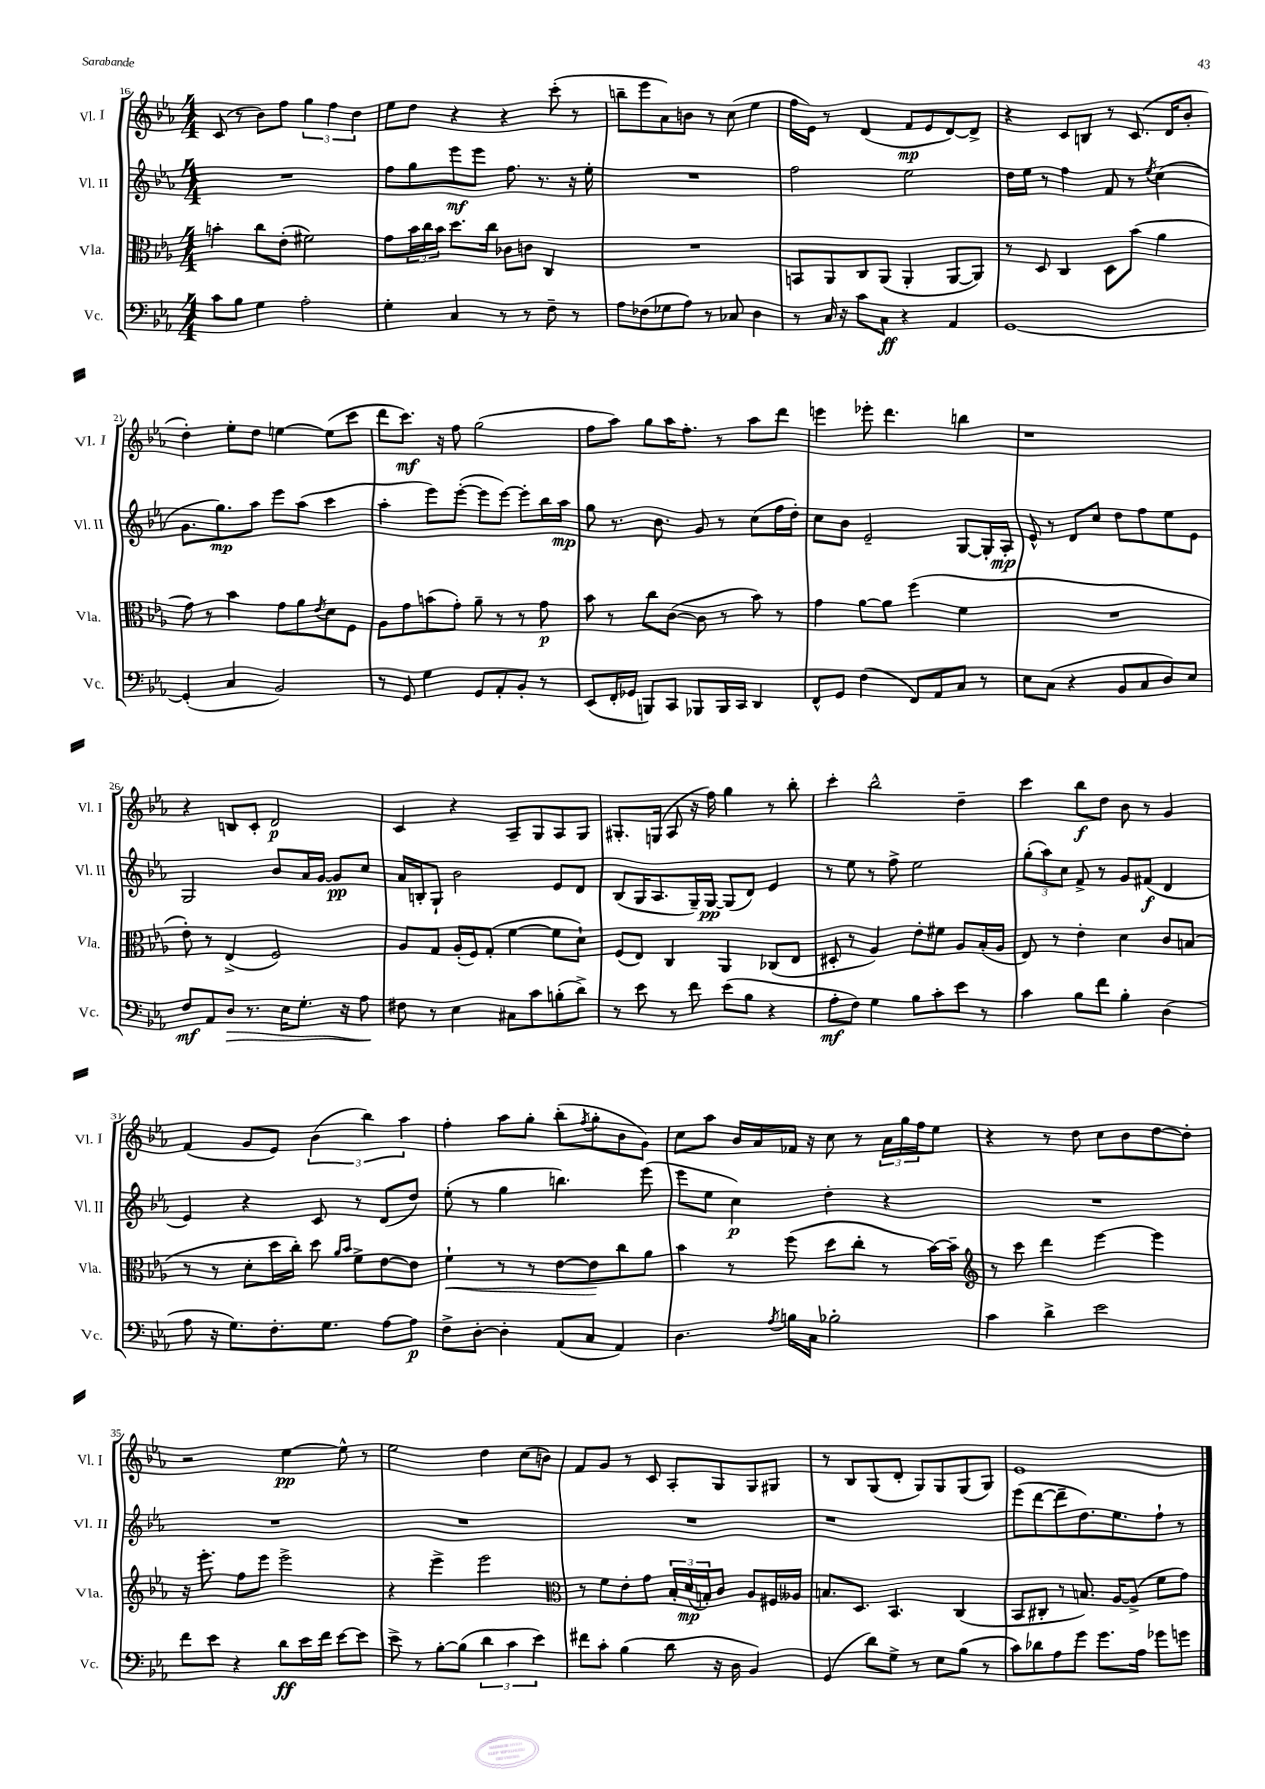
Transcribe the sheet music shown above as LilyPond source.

<<
\new StaffGroup <<
\new Staff = "s0" \with { instrumentName = "Vl. I" shortInstrumentName = "Vl. I" } {
    \clef treble \key ees \major \numericTimeSignature \time 4/4
    c'8( r8 bes'8) f''8 \tuplet 3/2 { g''4 f''4 d''4 } |
    ees''8 d''8 r4 r4 c'''8-.( r8 |
    b''8-- ees'''8 aes'8) b'8 r8 c''8( ees''4 |
    f''16 ees'16) r8 d'4( f'8\mp ees'8 d'8~) d'8-> |
    r4 c'8 b8 r8 c'8.( d'16 bes'8-. |
    d''4-.) ees''8-. d''8 e''4~ e''8( c'''8 |
    d'''8 c'''8.\mf) r16 f''8 g''2( |
    f''8 aes''8) g''8 aes''16 f''8.-. r8 aes''8 d'''8 |
    e'''4 ees'''8-. d'''4. b''4 |
    r1 |
    r4 b8 c'8-. d'2\p |
    c'4 r4 aes8-- g8 aes8 g8 |
    gis8.-. g16( aes8 r16 f''16) g''4 r8 bes''8-. |
    c'''4-. bes''2-^ d''4-- |
    c'''4 bes''8\f d''8 bes'8 r8 g'4 |
    f'4( g'8 ees'8) \tuplet 3/2 { bes'4( bes''4) aes''4 } |
    f''4-. aes''8 g''8-. bes''8-.( \acciaccatura { f''8 } g''8-. bes'8 g'8) |
    c''8 aes''8 bes'16 aes'16 fes'16 r16 c''8 r8 \tuplet 3/2 { aes'16 g''16 f''16 } ees''8 |
    r4 r8 d''8 c''8 bes'8 d''8~ d''8-. |
    r2 ees''4~\pp ees''8-^ r8 |
    ees''2 d''4 c''8( b'8) |
    f'8 g'8 r8 c'8 aes8-. g8 g8 gis8 |
    r8 bes8 g8( d'8-. g8) g8 g8( g8) |
    ees'1 \bar "|." |
}
\new Staff = "s1" \with { instrumentName = "Vl. II" shortInstrumentName = "Vl. II" } {
    \clef treble \key ees \major \numericTimeSignature \time 4/4
    R1 |
    f''8 g''8 ees'''8\mf ees'''8 f''8. r8. r16 ees''16-. |
    R1 |
    f''2 ees''2 |
    d''16 ees''16 r8 f''4 f'8 r8 \acciaccatura { ees''8 } c''4( |
    g'8. g''8.\mp) aes''8 ees'''8 aes''8( c'''4 |
    aes''4-. ees'''8) ees'''8~-.( ees'''8 ees'''8~) ees'''8-. bes''16 aes''16\mp |
    g''8 r8. bes'8. g'8 r8 c''8( f''16 d''16-.) |
    c''8 bes'8 ees'2-- g8~ g16-. aes16-.\mp |
    ees'8-^ r8 d'8 c''8 d''8 f''8 ees''8 ees'8 |
    g2 bes'8 aes'16 g'16~ g'8\pp c''8 |
    aes'16 b16-. g8-! bes'2 ees'8 d'8 |
    bes8( g16 aes8. g16--) g16~\pp g8( d'8) ees'4 |
    r8 ees''8 r8 f''8-> ees''2 |
    \tuplet 3/2 { g''8-.( aes''8) c''8 } f'8-> r8 g'8 fis'8\f( d'4 |
    ees'4) r4 c'8 r8 d'8( d''8) |
    ees''8-.( r8 g''4 b''4.) ees'''8( |
    ees'''8 ees''8 c''4\p) d''4-. r4 |
    R1 |
    R1 |
    R1 |
    R1 |
    r1 |
    ees'''8( d'''8~ d'''8-- d''8.) ees''8. f''8-! r8 \bar "|." |
}
\new Staff = "s2" \with { instrumentName = "Vla." shortInstrumentName = "Vla." } {
    \clef alto \key ees \major \numericTimeSignature \time 4/4
    b'4-. c''8 ees'8-.( fis'2) |
    g'8 \tuplet 3/2 { bes'16 c''16 bes'16 } d''8. c''16 ces'8 c'8 c4 |
    R1 |
    b,8 aes,8 c8 aes,8( aes,4-. aes,8~ aes,8) |
    r8 d8 c4 d8 bes'8( aes'4 |
    g'8) r8 bes'4 g'8 aes'8 \acciaccatura { ees'8 } d'8 f8 |
    aes8 g'8 b'8( g'8-.) aes'8-- r8 r8 g'8\p |
    bes'8 r8 c''8 c'8~( c'8 r8 bes'8) r8 |
    g'4 aes'8~ aes'8 f''4( f'4 |
    R1 |
    ees'8-.) r8 ees4->( f2) |
    aes8 g8 aes16-.( f16) g8-.( f'4~ f'8 d'8-!) |
    f8( ees8) c4 aes,4 ces8( ees8 |
    dis8-. r8 aes4) ees'8-. fis'8 aes8 bes16-.( aes16 |
    ees8) r8 ees'4-. d'4 c'8 b8( |
    r8 r8 d'8-. d''16 c''16-.) d''8 \grace { aes'16 bes'16 } f'8-> ees'8~ ees'8 |
    f'4-!\< r8 r8 ees'8~ ees'8\! c''8 aes'8 |
    bes'4 r8 f''8( d''8 c''8-. r8 bes'16~) bes'16-- |
    \clef treble r8 c'''8 d'''4 ees'''4~ ees'''4 |
    r16 ees'''8.-. f''8 ees'''8 ees'''2-> |
    r4 ees'''4-> ees'''2 |
    \clef alto r8 f'8 ees'8-. g'8 \tuplet 3/2 { bes16-. d'16\mp( b16-.) } c'8 aes8 fis16 aeses16 |
    b8. d8. bes,4. c4( |
    bes,8 cis8-. r8 b8.) aes16~ aes8->( f'8 g'8) \bar "|." |
}
\new Staff = "s3" \with { instrumentName = "Vc." shortInstrumentName = "Vc." } {
    \clef bass \key ees \major \numericTimeSignature \time 4/4
    c'8 bes8 g4 aes2-. |
    g4-. c4 r8 r8 f8-- r8 |
    aes8 fes8( ges8 aes8) r8 ces8 d4 |
    r8 c16 r16 c'8 c8\ff r4 aes,4 |
    g,1~ |
    g,4-.( c4 bes,2) |
    r8 g,8 g4 g,8 aes,8-. bes,8-. r8 |
    ees,8( f,16-. ges,16 b,,8) c,8 bes,,8 bes,,16 c,16 d,4 |
    f,8-^ g,8 f4( f,8) aes,8 c8 r8 |
    ees8 c8( r4 bes,8 c8 d8) ees8 |
    f8\mf aes,8 d8\> r8. ees16 g8.-. r16 aes8\! |
    fis8 r8 ees4 cis8 c'8 b8-.( d'8->) |
    r8 ees'8 r8 f'8 ees'8( bes8 r4 |
    aes8-.\mf f8) g4 bes8 c'8-. ees'8 r8 |
    c'4 bes8 f'8 bes4-. d4( |
    aes8 r16 g8.) f8.-. g8. aes8~ aes8\p |
    f8-> d8~-. d4-. aes,8( c8 aes,4) |
    d4. \acciaccatura { aes8 } b16 c16 bes2-. |
    c'4 d'4-> ees'2 |
    f'8 ees'8 r4 d'8\ff ees'16 f'16 ees'8~ ees'8 |
    ees'8-> r8 bes8~-. bes8( \tuplet 3/2 { d'4 c'4 ees'4) } |
    fis'8 c'8-. bes4( d'8 r16 d16 bes,4) |
    g,4( d'8) g8-> r8 ees8 bes8( r8 |
    c'8) des'8 aes8 g'8 g'8. aes16 ges'8 g'8 \bar "|." |
}
>>
>>
\layout { \context { \Score currentBarNumber = #16 } }
